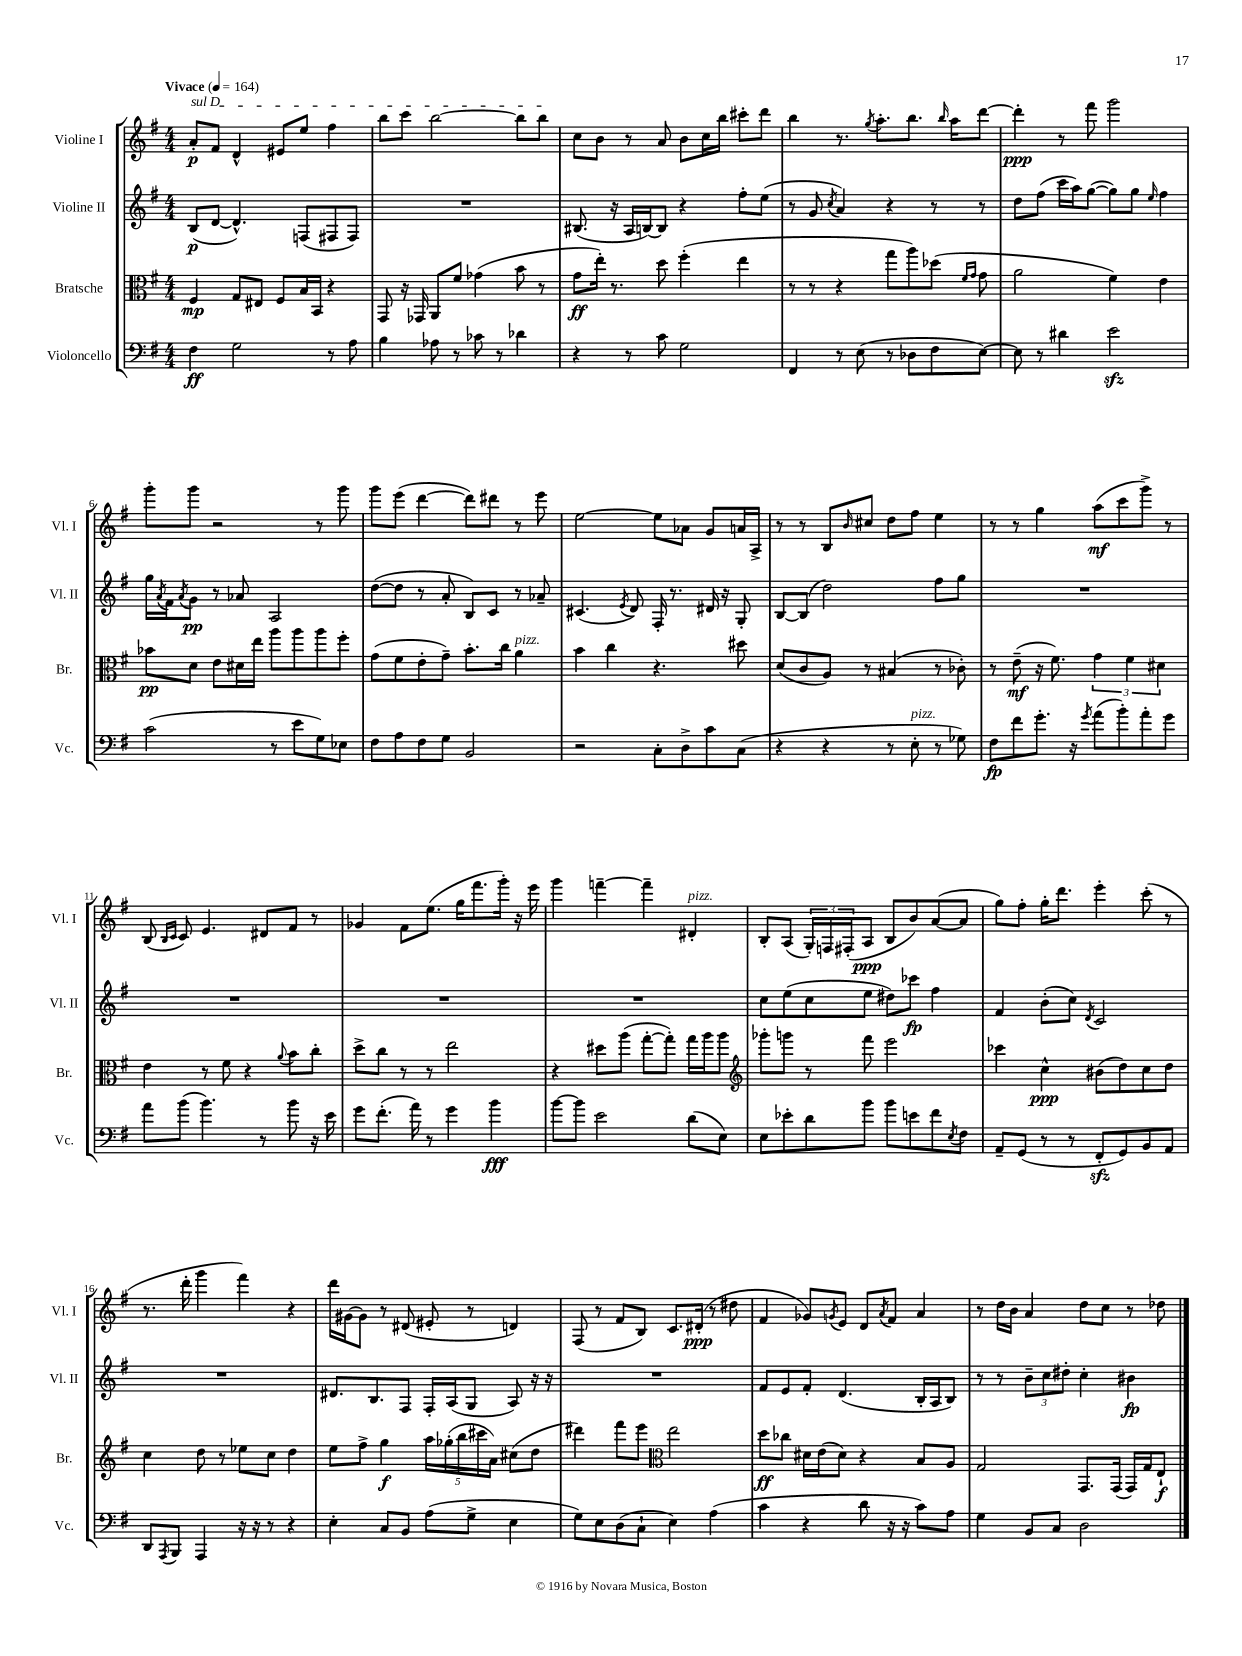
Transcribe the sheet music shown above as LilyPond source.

<<
\new StaffGroup <<
\new Staff = "s0" \with { instrumentName = "Violine I" shortInstrumentName = "Vl. I" } {
    \clef treble \key g \major \numericTimeSignature \time 4/4 \tempo "Vivace" 4 = 164
    \once \override TextSpanner.bound-details.left.text = \markup { \italic "sul D" } a'8-.\p\startTextSpan fis'8 d'4-^ eis'8 e''8 fis''4 |
    b''8 c'''8 b''2~ b''8 b''8\stopTextSpan |
    c''8 b'8 r8 a'8 b'8 c''16 b''16 cis'''8-. d'''8 |
    b''4 r8. \acciaccatura { g''8 } a''8.-. b''8. \grace { b''16 } a''16 d'''8~ |
    d'''4-.\ppp r8 fis'''8 g'''2 |
    g'''8-. g'''8 r2 r8 g'''8 |
    g'''8 e'''8( d'''4~ d'''8) dis'''8 r8 e'''8 |
    e''2~ e''8 aes'8 g'8 a'16 a16-> |
    r8 r8 b8 \grace { b'16 } cis''8 d''8 fis''8 e''4 |
    r8 r8 g''4 a''8\mf( c'''8 g'''8->) r8 |
    b8( \grace { b16 c'16 } c'8) e'4. dis'8 fis'8 r8 |
    ges'4 fis'8 e''8.( g''16 fis'''8. g'''16-.) r16 e'''16 |
    g'''4 f'''4~-- f'''4-- dis'4-.^\markup { \italic "pizz." } |
    b8-. a8( \tuplet 3/2 { g16-.) f16 fis16-.( } a8\ppp b8 b'8) a'8~( a'8 |
    g''8) fis''8-. g''16-. d'''8. e'''4-. c'''8-.( r8 |
    r8. d'''16-. g'''4 fis'''4) r4 |
    d'''16 gis'16~ gis'8 r8 dis'8( eis'8-. r8 d'4) |
    fis8( r8 fis'8 b8) c'8. dis'16-.\ppp( r8 dis''8 |
    fis'4 ges'8) \acciaccatura { g'8 } e'8 d'8 \acciaccatura { a'8 } fis'8 a'4 |
    r8 d''16 b'16 a'4 d''8 c''8 r8 des''8 \bar "|." |
}
\new Staff = "s1" \with { instrumentName = "Violine II" shortInstrumentName = "Vl. II" } {
    \clef treble \key g \major \numericTimeSignature \time 4/4
    b8\p( d'8~ d'4.-^) f8( fis8 fis8) |
    R1 |
    bis8.( r16 a16 b16~) b8 r4 fis''8-. e''8( |
    r8 g'8 \acciaccatura { c''8 } a'4) r4 r8 r8 |
    d''8 fis''8( c'''16 a''16) g''8~( g''8) g''8 \grace { e''16 } fis''4 |
    g''16 \acciaccatura { a'8 } fis'16 \acciaccatura { a'8 } g'8\pp r8 aes'8 a2 |
    d''8~( d''8 r8 a'8-. b8) c'8 r8 aes'8-- |
    cis'4.( \acciaccatura { e'8 } d'8) fis16-. r8. dis'16 r16 g8-. |
    b8~ b8( d''2) fis''8 g''8 |
    R1 |
    R1 |
    R1 |
    R1 |
    c''8 e''8( c''8 e''8 dis''8) ces'''8\fp fis''4 |
    fis'4 b'8-.( c''8) \acciaccatura { d'8 } c'2 |
    R1 |
    dis'8. b8. fis8 fis16-. a16( g8 a8) r16 r16 |
    R1 |
    fis'8 e'8 fis'8-. d'4.( b16-. a16 b8) |
    r8 r8 \tuplet 3/2 { b'8-- c''8 dis''8-. } c''4-. bis'4\fp \bar "|." |
}
\new Staff = "s2" \with { instrumentName = "Bratsche" shortInstrumentName = "Br." } {
    \clef alto \key g \major \numericTimeSignature \time 4/4
    fis4\mp g8 eis8 fis8 b16 b,16 r4 |
    g,8 r16 ges,16 a,8 fis'8 ges'4( b'8 r8 |
    g'8\ff e''16-.) r8. d''8 fis''4-.( e''4 |
    r8 r8 r4 g''8 a''8) des''8( \grace { fis'16 g'16 } g'8 |
    a'2 fis'4) e'4 |
    bes'8\pp d'8 e'8 dis'16 e''16 a''8 a''8 a''8 fis''8-. |
    g'8( fis'8 e'8-. g'8--) b'8.-. c''16 a'4^\markup { \italic "pizz." } |
    b'4 c''4 r4. dis''8 |
    d'8( c'8 a8) r8 bis4( r8 ces'8-.) |
    r8 e'8--\mf( r16 fis'8.) \tuplet 3/2 { g'4 fis'4 dis'4 } |
    e'4 r8 fis'8 r4 \appoggiatura { a'8 } b'8 c''8-. |
    d''8-> c''8 r8 r8 e''2 |
    r4 dis''8 a''8( g''8~-. g''8-.) g''16 a''16 a''8 |
    \clef treble ges'''8-. g'''8 r8 fis'''8 e'''2 |
    ces'''4 c''4-^\ppp bis'8( d''8) c''8 d''8 |
    c''4 d''8 r8 ees''8 c''8 d''4 |
    e''8 fis''8-> g''4\f \tuplet 5/4 { a''16 ges''16-.( b''16 cis'''16 a'16) } cis''8( d''8 |
    dis'''4) fis'''8 e'''8 \clef alto e''2 |
    d''8\ff ces''8 dis'16 e'16( dis'8) r4 b8 a8 |
    g2 g,8. g,16( g,16) g16 e8-!\f \bar "|." |
}
\new Staff = "s3" \with { instrumentName = "Violoncello" shortInstrumentName = "Vc." } {
    \clef bass \key g \major \numericTimeSignature \time 4/4
    fis4\ff g2 r8 a8 |
    b4 aes8 r8 ces'8 r8 des'4 |
    r4 r8 c'8 g2 |
    fis,4 r8 e8( r8 des8 fis8 e8~) |
    e8 r8 dis'4 e'2\sfz |
    c'2( r8 e'8 g8) ees8 |
    fis8 a8 fis8 g8 b,2 |
    r2 c8-. d8-> c'8 c8( |
    r4 r4 r8 e8-.^\markup { \italic "pizz." } r8 ges8) |
    fis8\fp fis'8 g'8.-. r16 \acciaccatura { g'8 } a'8( b'8-.) a'8-. g'8 |
    a'8 b'8( b'4.) r8 b'8 r16 e'16 |
    g'8 fis'8.-.( a'16) r8 g'4 b'4\fff |
    b'8~ b'8 e'2 d'8( e8) |
    e8 ees'8-. d'8 b'8 b'8 e'8 fis'8 \acciaccatura { e8 } fis8 |
    a,8-- g,8( r8 r8 fis,8-.\sfz g,8) b,8 a,8 |
    d,8 \acciaccatura { a,,8 } b,,8 a,,4 r16 r16 r8 r4 |
    e4-. c8 b,8 a8( g8-> e4 |
    g8) e8 d8( c8-! e4) a4( |
    c'4 r4 d'8 r16 r16 c'8) a8 |
    g4 b,8 c8 d2 \bar "|." |
}
>>
>>
